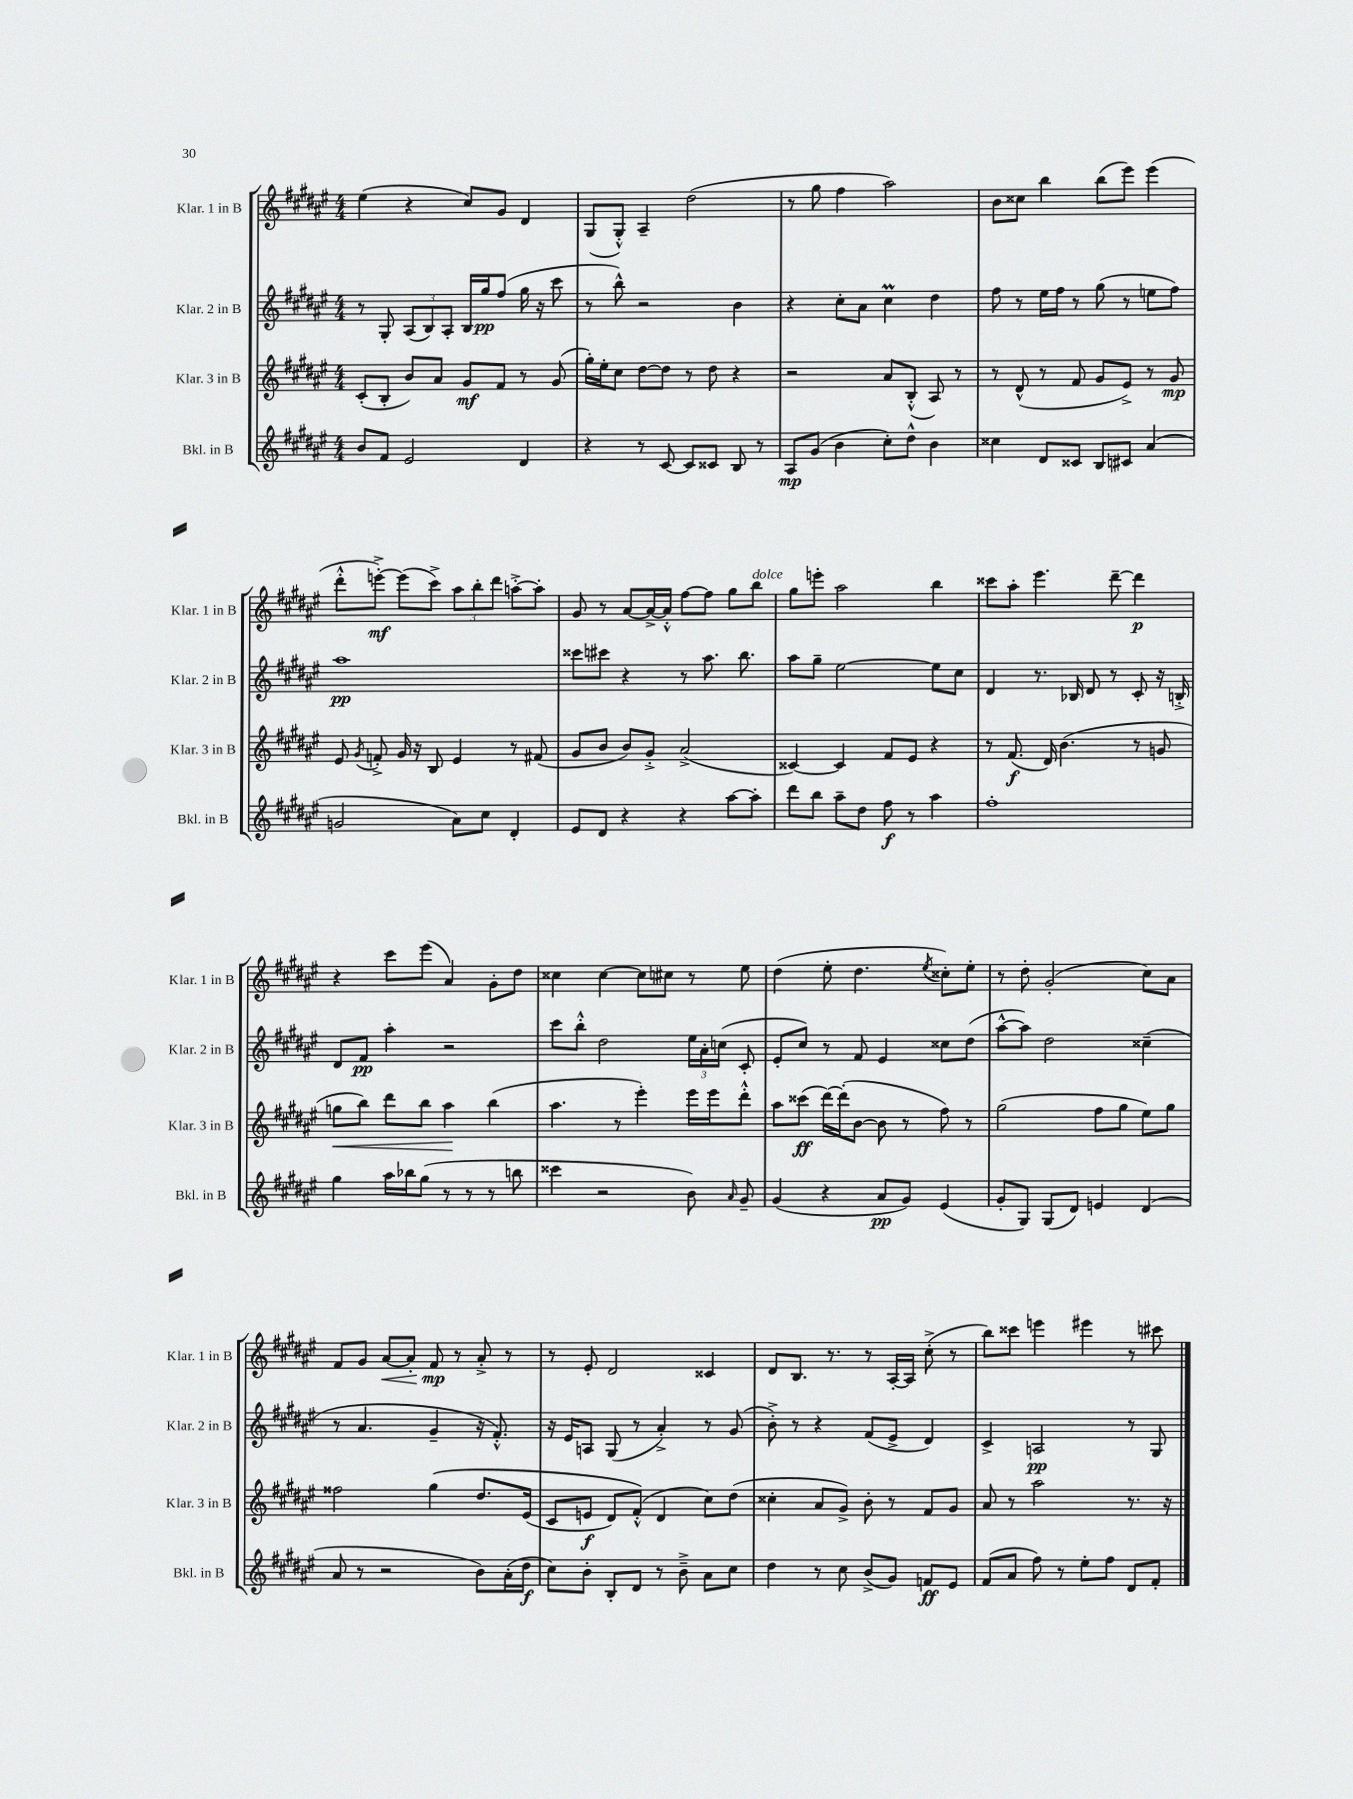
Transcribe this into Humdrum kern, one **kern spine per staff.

**kern	**dynam	**kern	**dynam	**kern	**dynam	**kern	**dynam
*part4	*part4	*part3	*part3	*part2	*part2	*part1	*part1
*staff4	*staff4	*staff3	*staff3	*staff2	*staff2	*staff1	*staff1
*I"Bkl. in B	*	*I"Klar. 3 in B	*	*I"Klar. 2 in B	*	*I"Klar. 1 in B	*
*I'Bkl. in B	*	*I'Klar. 3 in B	*	*I'Klar. 2 in B	*	*I'Klar. 1 in B	*
*clefG2	*	*clefG2	*	*clefG2	*	*clefG2	*
*k[f#c#g#d#a#e#]	*	*k[f#c#g#d#a#e#]	*	*k[f#c#g#d#a#e#]	*	*k[f#c#g#d#a#e#]	*
*M4/4	*	*M4/4	*	*M4/4	*	*M4/4	*
=61	=61	=61	=61	=61	=61	=61	=61
8b/L	.	(8c#'/L	.	8r	.	(4ee#\	.
8f#/J	.	8B'/J	.	8G#'/	.	.	.
2e#/	.	8b/L)	.	(12A#/L	.	4r	.
.	.	.	.	12B/)	.	.	.
.	.	8a#/J	.	.	.	.	.
.	.	.	.	12A#'/J	.	.	.
.	.	8g#/L	mf	16B/LL	.	8cc#/L)	.
.	.	.	.	16gg#/J	pp	.	.
.	.	8f#/J	.	(8ff#/J	.	8g#/J	.
4d#/	.	8r	.	16gg#\	.	4d#/	.
.	.	.	.	16r	.	.	.
.	.	(8g#/	.	8ccc#\	.	.	.
=62	=62	=62	=62	=62	=62	=62	=62
4r	.	16gg#'\LL)	.	8r	.	(8G#/L	.
.	.	16ee#'\J	.	.	.	.	.
.	.	8cc#\J	.	8bb^^\)	.	8G#'^^/J)	.
8r	.	[8dd#\L	.	2r	.	4A#~/	.
[8c#/	.	8dd#\J]	.	.	.	.	.
8c#/L]	.	8r	.	.	.	(2dd#\	.
8c##X/J	.	8dd#\	.	.	.	.	.
8B/	.	4r	.	4b\	.	.	.
8r	.	.	.	.	.	.	.
=63	=63	=63	=63	=63	=63	=63	=63
8A#/L	mp	2r	.	4r	.	8r	.
(8g#/J	.	.	.	.	.	8gg#\	.
4b\	.	.	.	8cc#'\L	.	4ff#\	.
.	.	.	.	8a#\J	.	.	.
8cc#'\L)	.	8a#/L	.	4cc#M\	.	2aa#\)	.
8dd#^^\J	.	(8B'^^/J	.	.	.	.	.
4b\	.	8A#/)	.	4dd#\	.	.	.
.	.	8r	.	.	.	.	.
=64	=64	=64	=64	=64	=64	=64	=64
4cc##X\	.	8r	.	8ff#\	.	8b\L	.
.	.	(8d#^^/	.	8r	.	8cc##X\J	.
8d#/L	.	8r	.	16ee#\LL	.	4bb\	.
.	.	.	.	16ff#\JJ	.	.	.
8c##X/J	.	8f#/	.	8r	.	.	.
8B/L	.	8g#/L	.	(8gg#\	.	(8bb\L	.
8c#X/J	.	8e#^/J)	.	8r	.	8eee#\J)	.
(4a#/	.	8r	.	8een\L	.	(4eee#\	.
.	.	8g#/	mp	8ff#\J)	.	.	.
!!LO:LB:g=z
=65	=65	=65	=65	=65	=65	=65	=65
2gn/	.	8e#/	.	1aa#	pp	8ddd#'^^\L	.
.	.	8qg#/	.	.	.	.	.
.	.	8fn'^/	.	.	.	[8eeen'^\J)	mf
.	.	16g#/	.	.	.	(8eee\L]	.
.	.	16r	.	.	.	.	.
.	.	8B/	.	.	.	8ccc#^\J)	.
8a#\L)	.	4e#/	.	.	.	12aa#\L	.
.	.	.	.	.	.	12bb'\	.
8cc#\J	.	.	.	.	.	.	.
.	.	.	.	.	.	12ddd#\J	.
4d#'/	.	8r	.	.	.	[8aan'^\L	.
.	.	(8f#X/	.	.	.	8aa'\J]	.
=66	=66	=66	=66	=66	=66	=66	=66
8e#/L	.	8g#/L	.	8ccc##X\L	.	8g#/	.
8d#/J	.	8b/J	.	8ccc#X\J	.	8r	.
4r	.	8b/L)	.	4r	.	[8a#/L	.
.	.	8g#'^/J	.	.	.	16a#^/L_	.
.	.	.	.	.	.	16a#'^^/JJ]	.
4r	.	(2a#^/	.	8r	.	[8ff#\L	.
.	.	.	.	8.aa#\	.	8ff#\J]	.
[8aa#\L	.	.	.	.	.	8gg#\L	.
.	.	.	.	8.bb\	.	.	.
!	!	!	!	!	!	!LO:TX:a:i:t=dolce	!
8aa#'\J]	.	.	.	.	.	8bb\J	.
=67	=67	=67	=67	=67	=67	=67	=67
8ddd#\L	.	[4c##X/)	.	8aa#\L	.	8gg#\L	.
8bb\J	.	.	.	8gg#~\J	.	8eeen'\J	.
8aa#~\L	.	4c##/]	.	[2ee#\	.	2aa#\	.
8dd#\J	.	.	.	.	.	.	.
8ff#\	f	8f#/L	.	.	.	.	.
8r	.	8e#/J	.	.	.	.	.
4aa#\	.	4r	.	8ee#\L]	.	4bb\	.
.	.	.	.	8cc#\J	.	.	.
=68	=68	=68	=68	=68	=68	=68	=68
1ff#'	.	8r	.	4d#/	.	8ccc##X\L	.
.	.	(8.f#/	f	.	.	8aa#'\J	.
.	.	.	.	8.r	.	4.eee#\	.
.	.	16d#/)	.	.	.	.	.
.	.	(4.b\	.	.	.	.	.
.	.	.	.	16B-X/	.	.	.
.	.	.	.	8d#/	.	.	.
.	.	.	.	8r	.	[8ddd#~\	.
.	.	8r	.	8c#'/	.	4ddd#\]	p
.	.	8gn/	.	16r	.	.	.
.	.	.	.	16Bn'^/	.	.	.
!!LO:LB:g=z
=69	=69	=69	=69	=69	=69	=69	=69
!	!	!	!LO:HP:b	!	!	!	!
4gg#\	.	8ggn\L	<	8d#/L	.	4r	.
.	.	8bb\J)	.	8f#/J	pp	.	.
16aa#\LL	.	8ddd#\L	.	4aa#'\	.	8ccc#\L	.
16bb-X\J	.	.	.	.	.	.	.
(8gg#\J	.	8bb\J	.	.	.	(8eee#\J	.
8r	.	4aa#\	.	2r	.	4a#/)	.
8r	.	.	.	.	.	.	.
8r	.	(4bb\	[	.	.	8g#'\L	.
8bbn\	.	.	.	.	.	8dd#\J	.
=70	=70	=70	=70	=70	=70	=70	=70
4ccc##X\	.	4.aa#\	.	8ccc#\L	.	4cc##X\	.
.	.	.	.	8bb'^^\J	.	.	.
2r	.	.	.	2dd#\	.	[4cc##\	.
.	.	8r	.	.	.	.	.
.	.	4eee#'\)	.	.	.	8cc##\L]	.
.	.	.	.	.	.	8cc#X\J	.
8b\)	.	16eee#\LL	.	24ee#\LL	.	8r	.
.	.	.	.	24a#'\	.	.	.
.	.	16eee#\J	.	.	.	.	.
.	.	.	.	(24ccn\JJ	.	.	.
16qqa#/	.	.	.	.	.	.	.
8g#~/	.	8ddd#'^^\J	.	8c#'/	.	8ee#\	.
=71	=71	=71	=71	=71	=71	=71	=71
(4g#/	.	8aa#\L	.	8e#'/L	.	(4dd#\	.
.	.	(8ccc##X\J	ff	8cc#/J)	.	.	.
4r	.	[16ddd#\LL)	.	8r	.	8ee#'\	.
.	.	(16ddd#'\J]	.	.	.	.	.
.	.	[8b\J	.	8f#/	.	4.dd#\	.
8a#/L	pp	8b\]	.	4e#/	.	.	.
8g#/J)	.	8r	.	.	.	.	.
.	.	.	.	.	.	8qee#/	.
(4e#/	.	8ff#\)	.	8cc##X\L	.	8cc##X'\L)	.
.	.	8r	.	(8dd#\J	.	8ee#'\J	.
=72	=72	=72	=72	=72	=72	=72	=72
8g#'/L	.	(2gg#\	.	[8aa#^^\L	.	8r	.
8G#/J)	.	.	.	8aa#\J])	.	8dd#'\	.
(8G#/L	.	.	.	2dd#\	.	(2g#'/	.
8d#/J)	.	.	.	.	.	.	.
4en/	.	8ff#\L	.	.	.	.	.
.	.	8gg#\J	.	.	.	.	.
(4d#/	.	8ee#\L)	.	(4cc##X~\	.	8cc#\L)	.
.	.	8gg#\J	.	.	.	8a#\J	.
!!LO:LB:g=z
=73	=73	=73	=73	=73	=73	=73	=73
8a#/	.	2ff##X\	.	8r	.	8f#/L	.
8r	.	.	.	4.a#/	.	8g#/J	.
!	!	!	!	!	!	!	!LO:HP:b
2r	.	.	.	.	.	[8a#/L	<
.	.	.	.	.	.	8a#'/J]	.
.	.	(4gg#\	.	4g#~/	.	8f#/	mp
.	.	.	.	.	.	8r	[
8b\L)	.	8.dd#/L	.	16r	.	8a#'^/	.
.	.	.	.	8.f#'^^/)	.	.	.
(16a#'\L	.	.	.	.	.	8r	.
16dd#\JJ	f	(16e#/Jk	.	.	.	.	.
=74	=74	=74	=74	=74	=74	=74	=74
8cc#\L)	.	8c#/L	.	16r	.	8r	.
.	.	.	.	16e#/KL	.	.	.
8b'\J	.	8en/J	f	8An/J	.	8e#'/	.
8B'/L	.	8d#/L)	.	(8G#/	.	2d#/	.
8d#/J	.	(8f#'^^/J)	.	8r	.	.	.
8r	.	4d#/	.	4a#'^/)	.	.	.
8b~^\	.	.	.	.	.	.	.
8a#\L	.	8cc#\L)	.	8r	.	4c##X/	.
8cc#\J	.	(8dd#\J	.	(8g#/	.	.	.
=75	=75	=75	=75	=75	=75	=75	=75
4dd#\	.	4cc##X'\	.	8b'^\)	.	8d#/L	.
.	.	.	.	8r	.	8.B/J	.
8r	.	8a#/L	.	4r	.	.	.
.	.	.	.	.	.	8.r	.
8cc#\	.	8g#^/J)	.	.	.	.	.
(8b^/L	.	8b'\	.	(8f#/L	.	8r	.
8g#/J)	.	8r	.	8e#^/J	.	[16A#'/LL	.
.	.	.	.	.	.	16A#/JJ]	.
8fn/L	ff	8f#/L	.	4d#/)	.	(8cc#'^\	.
8e#/J	.	8g#/J	.	.	.	8r	.
=76	=76	=76	=76	=76	=76	=76	=76
(8f#/L	.	8a#/	.	4c#^/	.	8bb\L)	.
8a#/J	.	8r	.	.	.	8ccc##X\J	.
8ff#\)	.	2aa#\	.	2An/	pp	4eeen\	.
8r	.	.	.	.	.	.	.
8ee#'\L	.	.	.	.	.	4eee#X\	.
8ff#\J	.	.	.	.	.	.	.
8d#/L	.	8.r	.	8r	.	8r	.
8f#'/J	.	.	.	8G#/	.	8ccc#X\	.
.	.	16r	.	.	.	.	.
==	==	==	==	==	==	==	==
*-	*-	*-	*-	*-	*-	*-	*-
